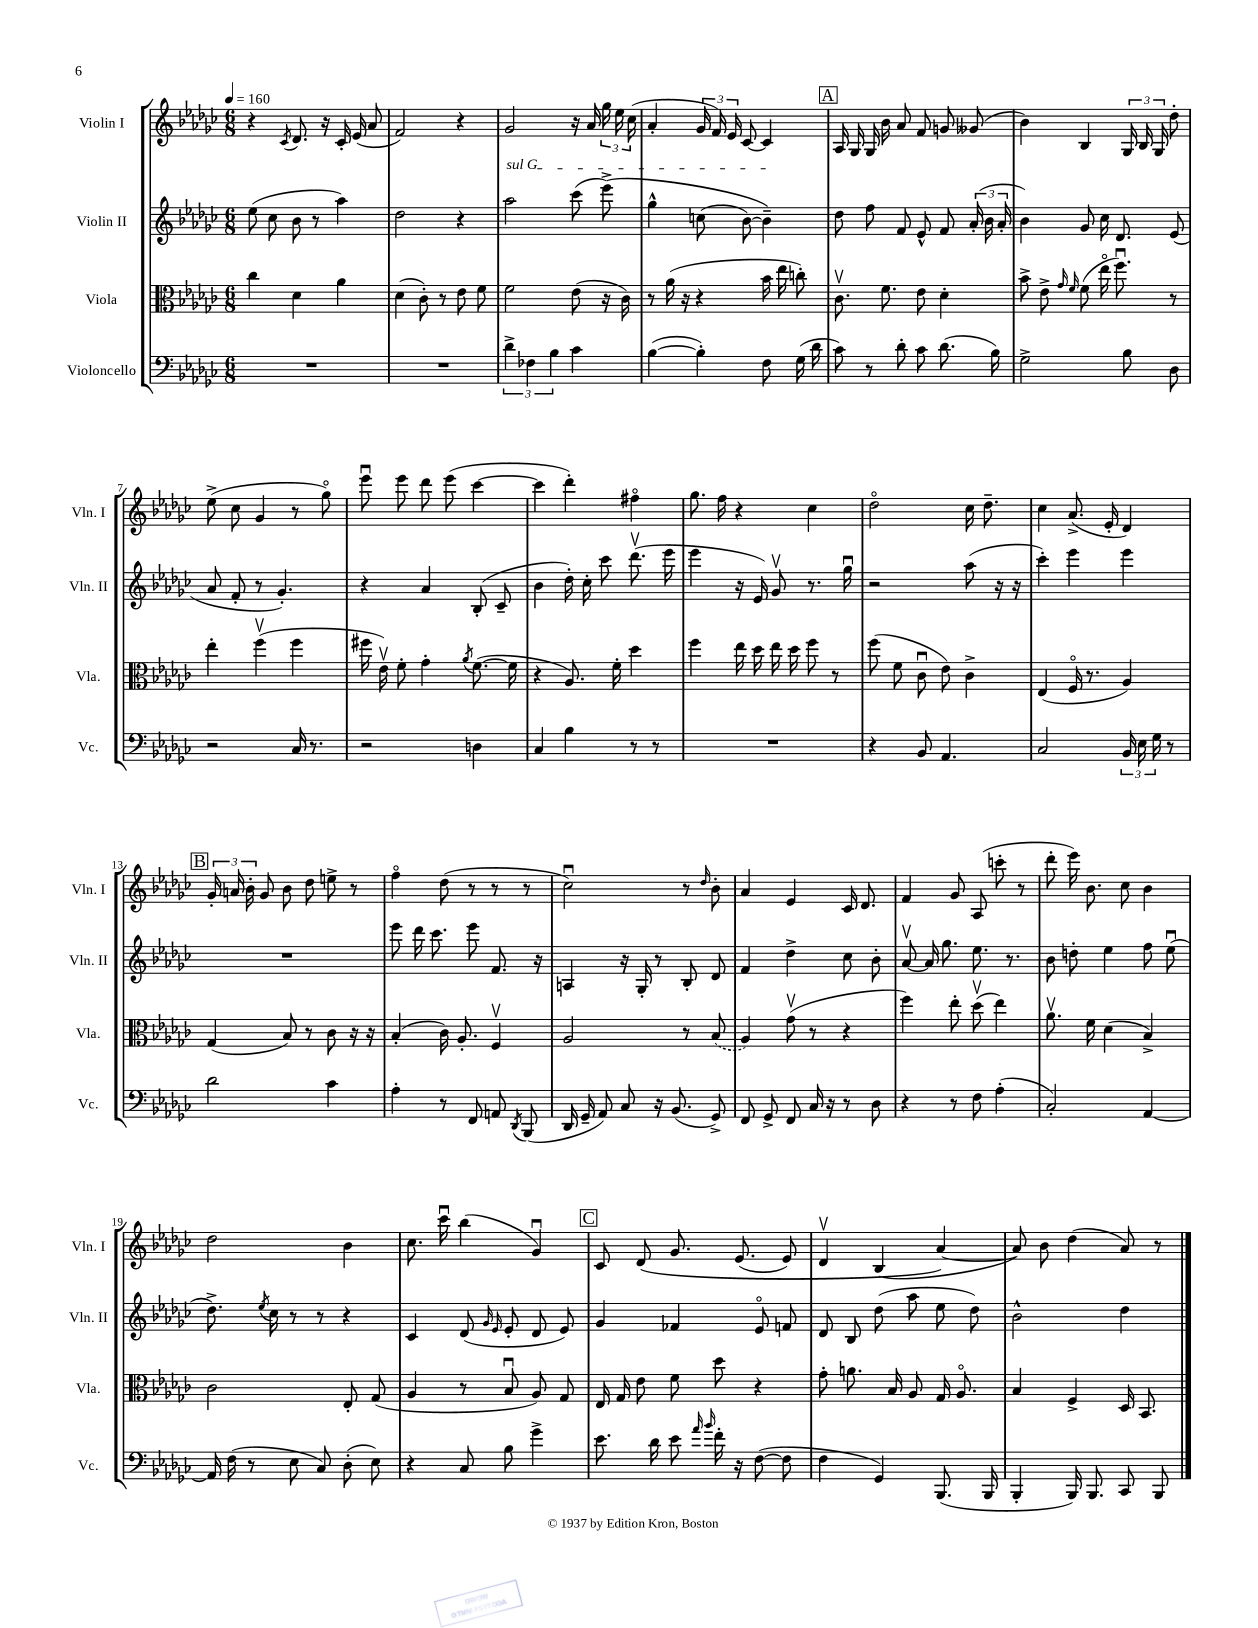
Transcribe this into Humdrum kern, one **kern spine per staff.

**kern	**kern	**kern	**kern
*staff4	*staff3	*staff2	*staff1
*clefF4	*clefC3	*clefG2	*clefG2
*k[b-e-a-d-g-c-]	*k[b-e-a-d-g-c-]	*k[b-e-a-d-g-c-]	*k[b-e-a-d-g-c-]
*M6/8	*M6/8	*M6/8	*M6/8
*MM160	*MM160	*MM160	*MM160
2.r	4cc-	(8ee-	4r
.	.	8cc-	.
.	.	.	8qc-
.	4d-	8b-	8.d-
.	.	8r	.
.	.	.	16r
.	4a-	4aa-)	16c-'
.	.	.	(16e-
.	.	.	8a-
=	=	=	=
2.r	(4d-	2dd-	2f)
.	8c-')	.	.
.	8r	.	.
.	8e-	4r	4r
.	8f	.	.
=	=	=	=
6d-^	2f	2aa-	2g-
6F-	.	.	.
6B-	.	.	.
4c-	(8e-	(8ccc-	16r
.	.	.	16a-
.	16r	&(8eee-^)	24gg-
.	.	.	24ee-
.	16c-)	.	.
.	.	.	(24cc-
=	=	=	=
([4B-	8r	4gg-^^	4a-'
.	(16a-	.	.
.	16r	.	.
4B-'])	4r	(8cc	24g-
.	.	.	24f)
.	.	.	24e-
.	.	[8b-)	[8c-
8F	16b-	4b-~]&)	4c-]
.	16ee-	.	.
(16G-	8cc')	.	.
16d-	.	.	.
=	=	=	=
8c-)	8.c-v	8dd-	16A-
.	.	.	16G-
8r	.	8ff	16G-
.	8.f	.	16b-
8d-'	.	8f	8a-
8c-	8e-	8e-^^	8f
(8.d-	4d-'	8f	8g
.	.	(24a-'	(8g--
.	.	24b-	.
16B-)	.	.	.
.	.	24a-'	.
=	=	=	=
2G-^	8b-^	4b-)	4b-)
.	8e-^	.	.
.	16qqg-	.	.
.	16qqf	.	.
.	(8f	8g-	4B-
.	16ee-o	16cc-	.
.	8.ffu)	8.d-	.
8B-	.	.	24G-
.	.	.	24B-
.	.	.	24G-
8D-	8r	(8e-	8dd-'
=	=	=	=
2r	4ee-'	8a-	(8ee-^
.	.	8f'	8cc-
.	(4ffv	8r	4g-
.	.	4.g-')	.
16C-	4ff	.	8r
8.r	.	.	.
.	.	.	8gg-o)
=	=	=	=
2r	16ff#	4r	8eee-u
.	16e-v)	.	.
.	8f'	.	8eee-
.	4g-'	4a-	8ddd-
.	.	.	(8eee-
.	8qa-	.	.
4D	([8.f	(8B-'	[4ccc-
.	.	8c-~	.
.	16f]	.	.
=	=	=	=
4C-	4r	4b-	4ccc-]
4B-	8.A-)	16dd-')	4ddd-')
.	.	16cc-'	.
.	.	8ccc-	.
.	16f'	.	.
8r	4dd-	(8.ddd-v	4ff#o
8r	.	.	.
.	.	16eee-	.
=	=	=	=
2.r	4ff	4eee-	8.gg-
.	.	.	16ff
.	16ee-	16r	4r
.	16dd-	16e-)	.
.	16ee-	8g-v	.
.	16dd-	.	.
.	8ff	8.r	4cc-
.	8r	.	.
.	.	16gg-u	.
=	=	=	=
4r	(8ff	2r	2dd-o
.	8f	.	.
8BB-	8c-u	.	.
4.AA-	8e-)	.	.
.	4c-^	(8aa-	16cc-
.	.	.	8.dd-~
.	.	16r	.
.	.	16r	.
=	=	=	=
2C-	(4E-	4ccc-')	4cc-
.	16Fo	4eee-	(8.a-^
.	8.r	.	.
.	.	.	16e-'
24BB-	4A-)	4eee-	4d-)
24E-	.	.	.
24G-	.	.	.
8r	.	.	.
=	=	=	=
2d-	(4G-	2.r	24g-'
.	.	.	24a
.	.	.	24b-'
.	.	.	8g-
.	8B-)	.	8b-
.	8r	.	8dd-
4c-	8c-	.	8ee^
.	16r	.	8r
.	16r	.	.
=	=	=	=
4A-'	(4B-'	8eee-	4ffo
.	.	16ddd-	.
.	.	8.ccc-	.
8r	16c-)	.	(8dd-
.	8.A-'	.	.
8FF	.	8eee-	8r
8AA	4Fv	8.f	8r
8qDD-	.	.	.
(8BBB-	.	.	8r
.	.	16r	.
=	=	=	=
16DD-	2A-	4A	2cc-u)
16GG-~	.	.	.
8AA-)	.	.	.
8C-	.	16r	.
.	.	16G-'	.
16r	.	8r	.
(8.BB-	.	.	.
.	8r	8B-'	8r
.	.	.	16qqdd-
8GG-^)	(8B-	8d-	8b-'
=	=	=	=
8FF	4A-)	4f	4a-
8GG-^	.	.	.
8FF	(8g-v	4dd-^	4e-
16C-	8r	.	.
16r	.	.	.
8r	4r	8cc-	16c-
.	.	.	8.d-
8D-	.	8b-'	.
=	=	=	=
4r	4ff)	[8a-v	4f
.	.	16a-]	.
.	.	8.gg-	.
8r	8ee-'	.	8g-
8F	(8dd-v	8.ee-	(8A-
(4A-'	4ee-)	.	8ccc'
.	.	8.r	.
.	.	.	8r
=	=	=	=
2C-')	8.a-v	8b-	8ddd-'
.	.	8dd'	16eee-)
.	16f	.	8.b-
.	(4d-	4ee-	.
.	.	.	8cc-
[4AA-	4B-^)	8ff	4b-
.	.	(8ee-u	.
=	=	=	=
16AA-]	2c-	8.dd-^)	2dd-
(16F	.	.	.
8r	.	.	.
.	.	8qee-	.
.	.	16cc-	.
8E-	.	8r	.
8C-)	.	8r	.
(8D-'	8E-'	4r	4b-
8E-)	(8G-	.	.
=	=	=	=
4r	4A-	4c-	8.cc-
.	.	.	16ccc-u
8C-	8r	(8d-	(4bb-
.	.	16qqg-	.
.	.	16qqe-	.
8B-	8B-u	8e-'	.
4g-^	8A-)	8d-	4g-u)
.	8G-	8e-)	.
=	=	=	=
8.e-	16E-	4g-	8c-
.	16G-	.	.
.	8e-	.	&(8d-
16d-	.	.	.
8e-	8f	4f-	8.g-
16qqa-	.	.	.
16qqb-	.	.	.
16f'	8dd-	.	.
16r	.	.	(8.e-
([8F	4r	8e-o	.
8F]	.	8f	8e-)
=	=	=	=
4F	8g-'	8d-	4d-v
.	8.a	8B-	.
4GG-)	.	(8dd-	(4B-
.	16B-	.	.
.	8A-	8aa-	.
(8.BBB-	16G-	8ee-	[4a-&)
.	8.A-o	.	.
.	.	8dd-)	.
16BBB-	.	.	.
=	=	=	=
4BBB-'	4B-	2b-^^	8a-])
.	.	.	8b-
16BBB-)	4F^	.	(4dd-
8.BBB-	.	.	.
8CC-	16D-	4dd-	8a-)
.	8.BB-	.	.
8BBB-	.	.	8r
==	==	==	==
*-	*-	*-	*-
